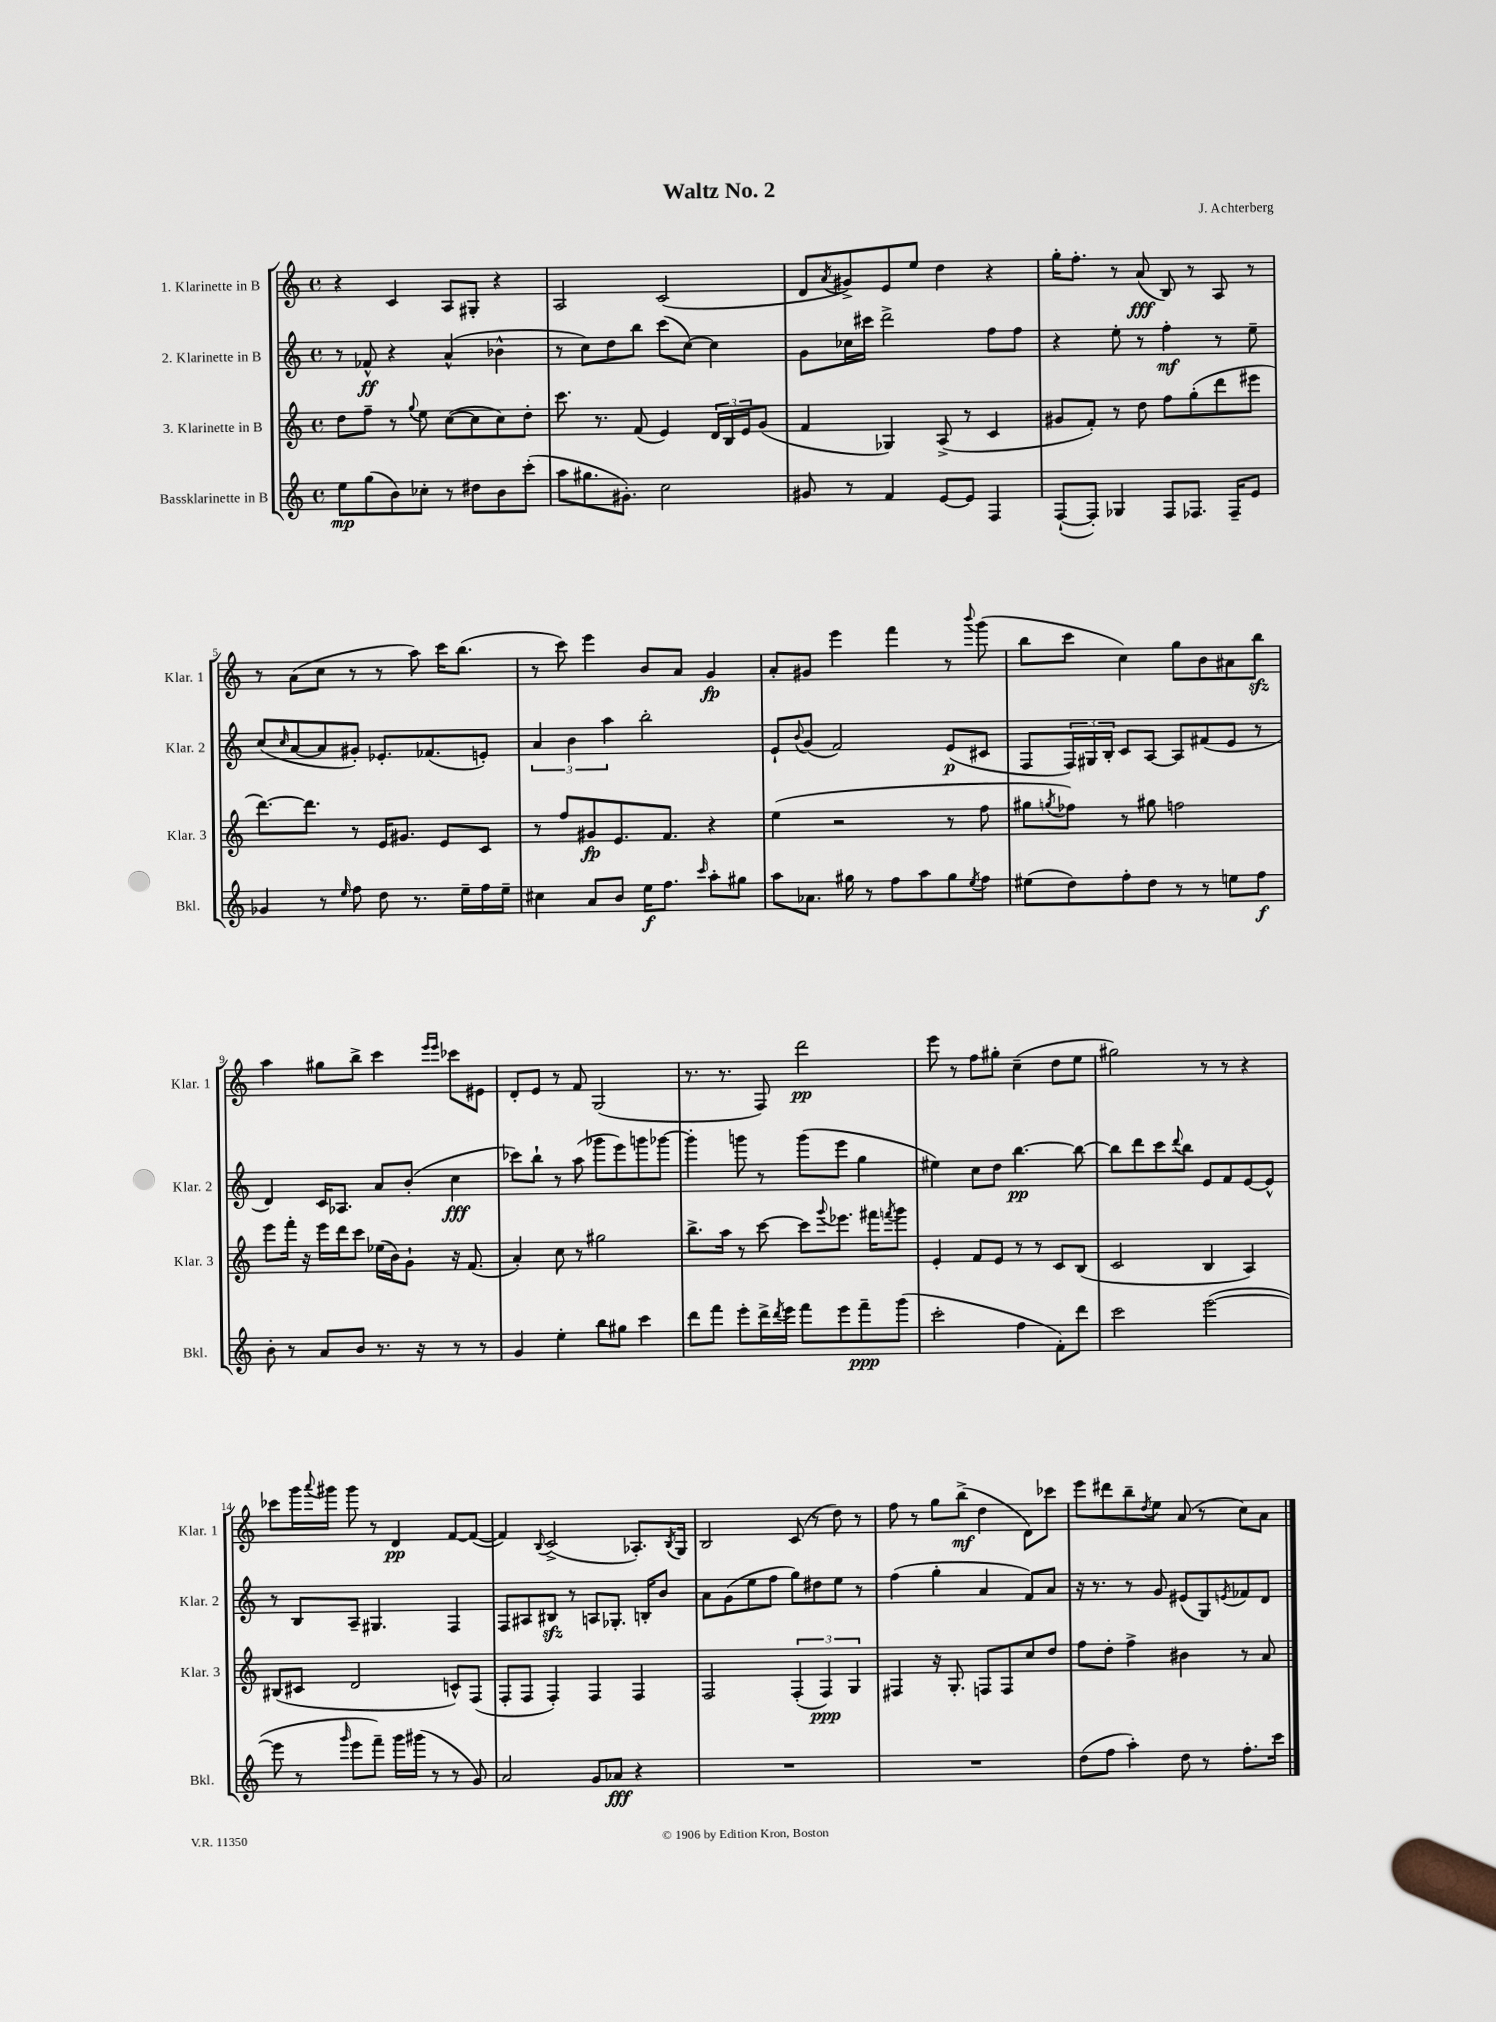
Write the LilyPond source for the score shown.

\header { title = "Waltz No. 2" composer = "J. Achterberg" }
<<
\new StaffGroup <<
\new Staff = "s0" \with { instrumentName = "1. Klarinette in B" shortInstrumentName = "Klar. 1" } {
    \clef treble \key c \major \defaultTimeSignature \time 4/4
    r4 c'4 a8 gis8-. r4 |
    a2 c'2( |
    d'8 \acciaccatura { a'8 } gis'8->) e'8 e''8 d''4 r4 |
    g''16-. f''8.-. r8 a'8\fff( b8) r8 a8 r8 |
    r8 a'8( c''8 r8 r8 a''8) c'''16 b''8.( |
    r8 c'''8) e'''4 b'8 a'8 g'4\fp |
    a'8-. gis'8 e'''4 f'''4 r8 \appoggiatura { b'''8 } g'''8( |
    b''8 c'''8 c''4) g''8 b'8 ais'8 b''8\sfz |
    a''4 gis''8 b''8-> c'''4 \grace { e'''16 e'''16 } ces'''8 eis'8 |
    d'8-. e'8 r8 f'8 g2( |
    r8. r8. f8) d'''2\pp |
    e'''8 r8 f''8 gis''8-. c''4--( d''8 e''8 |
    gis''2) r8 r8 r4 |
    ces'''8 g'''16 \appoggiatura { a'''8 } gis'''16 gis'''8 r8 d'4\pp f'8~ f'8~( |
    f'4) \appoggiatura { b8 } c'2->( aes8.-.) \acciaccatura { b8 } g16 |
    b2 c'8( r8 d''8) r8 |
    f''8 r8 g''8 b''8->\mf( d''4 d'8) ces'''8 |
    e'''8 dis'''8 b''8-- \acciaccatura { d''8 } e''8 a'8( r8 c''8) a'8 \bar "|." |
}
\new Staff = "s1" \with { instrumentName = "2. Klarinette in B" shortInstrumentName = "Klar. 2" } {
    \clef treble \key c \major \defaultTimeSignature \time 4/4
    r8 fes'8-^\ff r4 a'4-^( bes'4-^ |
    r8 c''8) d''8 b''8 c'''8( c''8~) c''4 |
    g'8 ces''16 cis'''16 d'''2-> f''8 f''8 |
    r4 e''8-. r8 f''4-.\mf r8 e''8-- |
    c''8( \grace { c''16 } a'8~ a'8 gis'8-.) ees'8.-. fes'8.( e'8-.) |
    \tuplet 3/2 { a'4 b'4 a''4 } b''2-. |
    e'8-! \appoggiatura { b'8 } g'8( f'2) e'8\p( cis'8 |
    f8 \tuplet 3/2 { f16) gis16 b16-. } c'8 a8~ a8 fis'8( e'8 r8 |
    d'4) c'16 aes8. a'8 b'8-.( c''4\fff |
    ces'''8) b''8-! r8 a''8( ges'''8 e'''8) g'''8 ges'''8~ |
    ges'''4-. g'''8 r8 g'''8( e'''8 g''4 |
    eis''4) c''8 d''8 b''4.~\pp b''8~ |
    b''8 d'''8 c'''8 \appoggiatura { d'''8 } b''8 e'8 f'8 e'8~ e'8-^ |
    r8 b8 a8-- gis4. f4 |
    f8 ais8 bis8\sfz r8 a8 ges8.-. b16-. b'8 |
    a'8 g'8( e''8 f''8 g''8) dis''8 e''8 r8 |
    f''4( g''4-. a'4 f'8) a'8 |
    r16 r8. r8 g'8 eis'8( g8) \acciaccatura { e'8 } fes'8 d'8 \bar "|." |
}
\new Staff = "s2" \with { instrumentName = "3. Klarinette in B" shortInstrumentName = "Klar. 3" } {
    \clef treble \key c \major \defaultTimeSignature \time 4/4
    d''8 f''8-- r8 \appoggiatura { g''8 } e''8 c''8~( c''8 c''8) d''8-. |
    c'''8. r8. f'8( e'4) \tuplet 3/2 { d'16 b16 e'16 } g'8( |
    f'4 ges4) a8->( r8 c'4 |
    gis'8 f'8-.) r8 d''8 f''8 g''8-.( d'''8 eis'''8 |
    d'''8.~) d'''8. r8 e'16 gis'8. e'8 c'8 |
    r8 f''8 gis'8\fp e'8. f'8. r4 |
    e''4( r2 r8 f''8 |
    gis''8 \acciaccatura { g''8 } fes''8) r8 gis''8 f''2 |
    e'''8 f'''16-. r16 e'''16 d'''16 c'''8 ees''16( b'16) g'8-! r16 f'8.( |
    a'4-.) c''8 r8 gis''2 |
    b''8.-> a''16 r8 c'''8~ c'''8 \appoggiatura { g'''8 } ees'''8. fis'''16 \acciaccatura { f'''8 } g'''8 |
    e'4-. f'8 e'8 r8 r8 c'8 b8( |
    c'2 b4 a4) |
    bis8( cis'8 d'2 c'8-^) f8( |
    f8-. f8 f4-.) f4 f4 |
    f2 \tuplet 3/2 { f4-.( f4\ppp) g4 } |
    fis4 r16 g8.-. f8 f8 c''8 d''8 |
    f''8 d''8-. f''4-> bis'4 r8 a'8 \bar "|." |
}
\new Staff = "s3" \with { instrumentName = "Bassklarinette in B" shortInstrumentName = "Bkl." } {
    \clef treble \key c \major \defaultTimeSignature \time 4/4
    e''8\mp g''8( b'8) ces''8-. r8 dis''8 b'8 c'''8-.( |
    a''8 gis''8. gis'8.-.) c''2 |
    gis'8 r8 f'4 e'8~ e'8 f4 |
    f8~-!( f8-.) ges4 f8 fes8. fes16-- e'8 |
    ges'4 r8 \grace { e''16 } f''8 d''8 r8. e''16-- f''16 e''16-- |
    cis''4 a'8 b'8 e''16\f f''8. \grace { c'''16 } a''8-. gis''8 |
    a''8 aes'8. gis''16 r8 f''8 a''8 gis''8 \acciaccatura { e''8 } f''8 |
    eis''8( d''8) f''8-. d''8 r8 r8 e''8 f''8\f |
    b'8-. r8 a'8 b'8 r8. r16 r8 r8 |
    g'4 e''4-. b''8 gis''8 c'''4 |
    d'''8 f'''8 e'''8-. d'''16-> \acciaccatura { d'''8 } e'''16 f'''8 e'''8 f'''8--\ppp g'''8( |
    c'''2-. f''4 f'8-.) d'''8 |
    c'''2 e'''2~( |
    e'''8 r8 \grace { g'''16 } e'''8 f'''8--) g'''16 gis'''16( r8 r8 g'8) |
    a'2 g'8 aes'8\fff r4 |
    R1 |
    R1 |
    d''8( f''8 a''4-.) d''8 r8 f''8.-. c'''16 \bar "|." |
}
>>
>>
